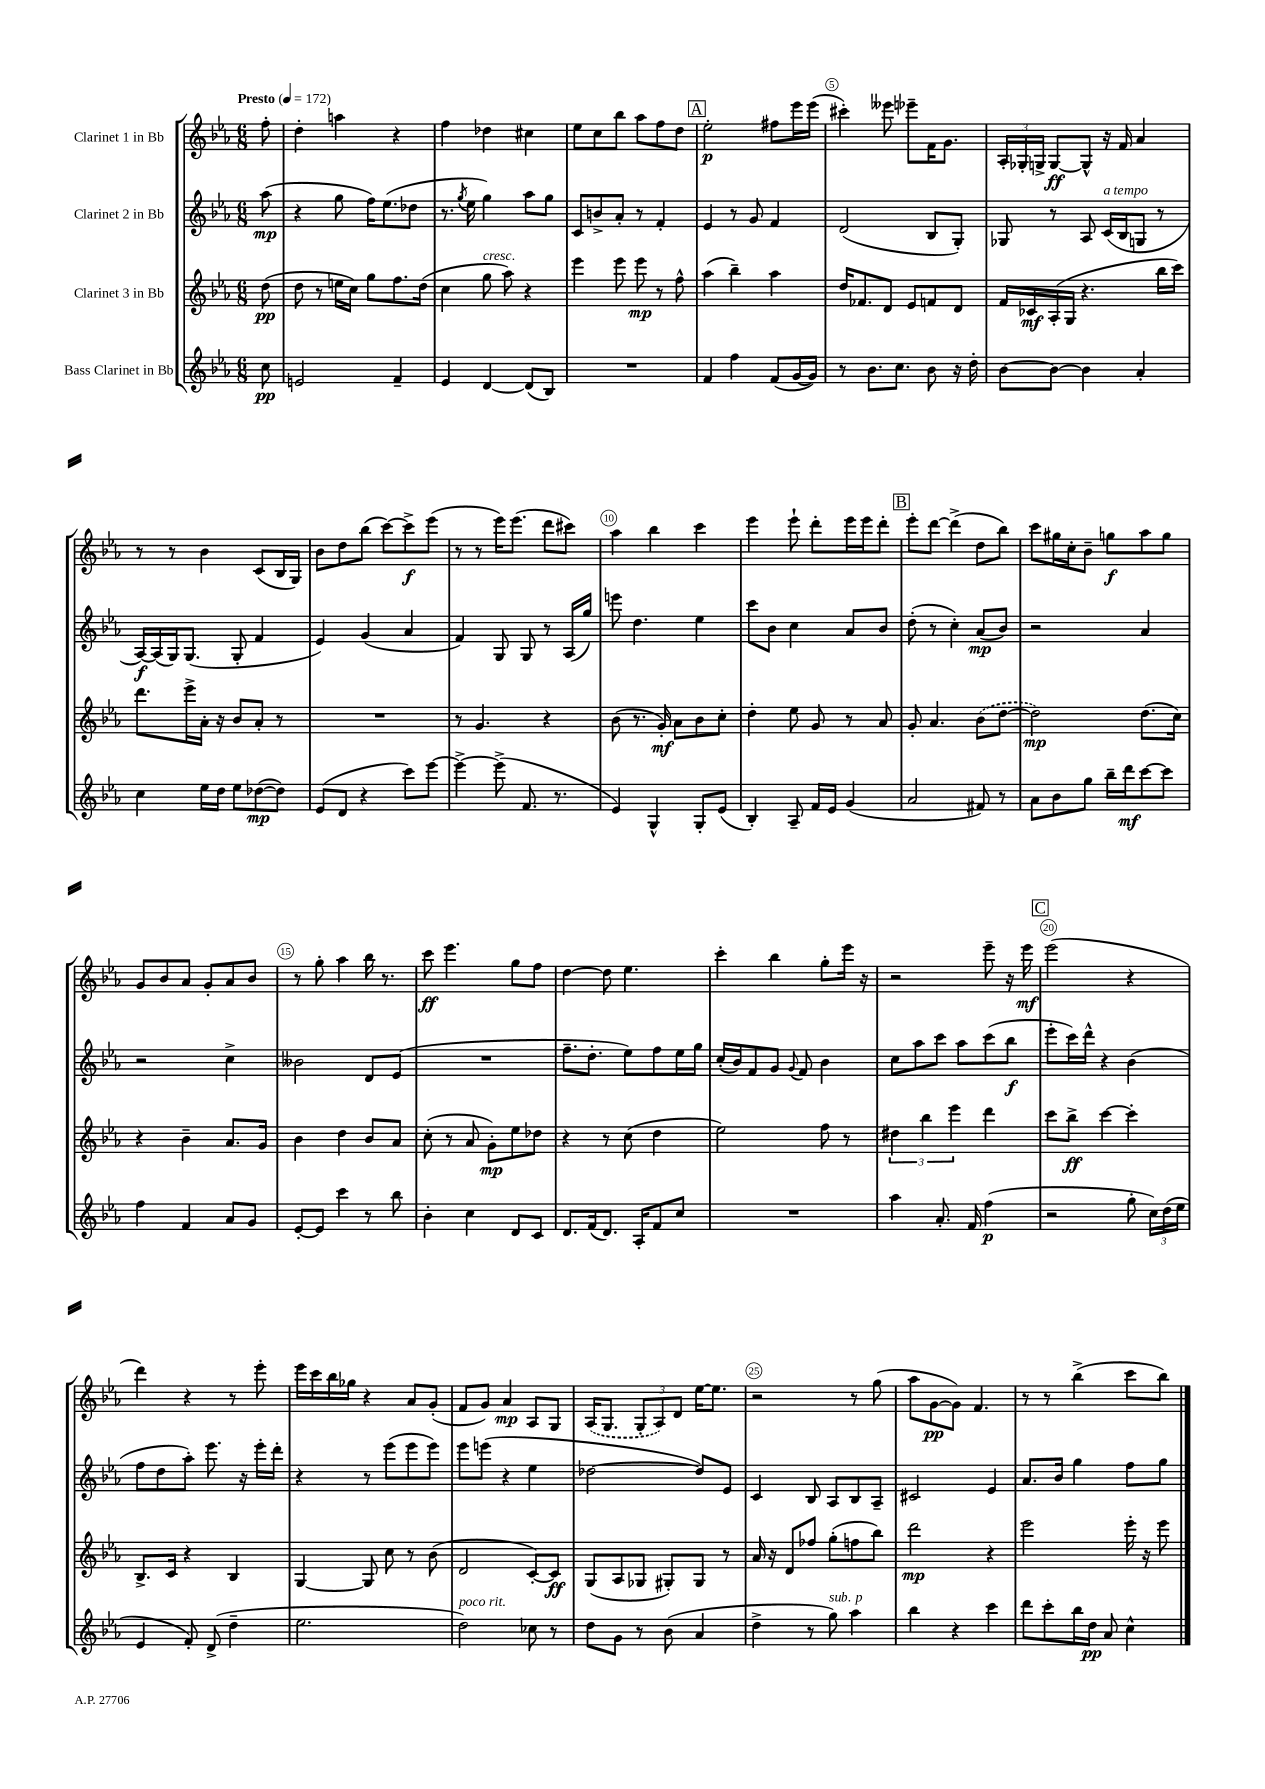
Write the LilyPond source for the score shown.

<<
\new StaffGroup <<
\new Staff = "s0" \with { instrumentName = "Clarinet 1 in Bb" } {
    \clef treble \key ees \major \numericTimeSignature \time 6/8 \partial 8 \tempo "Presto" 4 = 172
    \autoBeamOff f''8-. |
    d''4-. a''4 r4 |
    f''4 des''4 cis''4 |
    ees''8[ c''8 bes''8] aes''8[ f''8 d''8] |
    \mark \markup { \box "A" } ees''2-.\p fis''8[ ees'''16 ees'''16]( |
    cis'''4-.) eeses'''8 ees'''8[-- f'16 g'8.] |
    \tuplet 3/2 { aes16[-. ges16-. g16]-> } g8[~\ff g8]-^ r16 f'16 aes'4 |
    r8 r8 bes'4 c'8[( bes16 g16]) |
    bes'8[ d''8 bes''8]( c'''8[~) c'''8->\f ees'''8]( |
    r8 r8 ees'''16[) ees'''8.]( d'''8[ cis'''8]) |
    aes''4 bes''4 c'''4 |
    ees'''4 ees'''8-! d'''8[-. ees'''16 ees'''16 d'''8]-. |
    \mark \markup { \box "B" } ees'''8[-. d'''8]~ d'''4->( d''8[ bes''8]) |
    c'''8[ gis''16 c''16-. bes'8]-- g''8[\f aes''8 g''8] |
    g'8[ bes'8 aes'8] g'8[-. aes'8 bes'8] |
    r8 g''8-. aes''4 bes''16 r8. |
    c'''8\ff ees'''4. g''8[ f''8] |
    d''4~ d''8 ees''4. |
    c'''4-. bes''4 g''8[-. ees'''16] r16 |
    r2 ees'''8-- r16 ees'''16\mf |
    \mark \markup { \box "C" } ees'''2( r4 |
    d'''4) r4 r8 ees'''8-. |
    ees'''16[ c'''16 bes''16 ges''16] r4 aes'8[ g'8]-.( |
    f'8[ g'8]) aes'4\mp aes8[ g8] |
    \once \slurDashed aes16[( g8.] \tuplet 3/2 { g8[-. aes8) d'8] } ees''16[~ ees''8.] |
    r2 r8 g''8( |
    aes''8[ g'8~\pp g'8]) f'4. |
    r8 r8 bes''4->( c'''8[ bes''8]) \bar "|." |
}
\new Staff = "s1" \with { instrumentName = "Clarinet 2 in Bb" } {
    \clef treble \key ees \major \numericTimeSignature \time 6/8 \partial 8
    \autoBeamOff aes''8\mp( |
    r4 g''8 f''16[) ees''8.( des''8] |
    r8. \acciaccatura { g''8 } ees''16 g''4) aes''8[ g''8] |
    c'8[ b'8-> aes'8]-. r8 f'4-. |
    \mark \markup { \box "A" } ees'4 r8 g'8 f'4 |
    d'2( bes8[ g8]-.) |
    ges8 r8 aes8 c'16[^\markup { \italic "a tempo" }( bes16 g8] r8 |
    aes16[~\f) aes16( g16) g8.]( g8-. f'4 |
    ees'4) g'4( aes'4 |
    f'4) g8 g8 r8 aes16[( g''16]) |
    e'''8 d''4. ees''4 |
    c'''8[ bes'8] c''4 aes'8[ bes'8] |
    \mark \markup { \box "B" } d''8-.( r8 c''4-.) aes'8[\mp( bes'8]) |
    r2 aes'4 |
    r2 c''4-> |
    beses'2 d'8[ ees'8]( |
    R2. |
    f''8.[-- d''8.]-. ees''8[) f''8 ees''16 g''16] |
    c''16[-.( bes'16) f'8 g'8] \appoggiatura { g'8 } f'8 bes'4 |
    c''8[ aes''8 c'''8] aes''8[ c'''8( bes''8]\f |
    \mark \markup { \box "C" } ees'''8[-. c'''16) d'''16]-^ r4 bes'4( |
    f''8[ d''8 aes''8]-.) ees'''8. r16 ees'''16[-. d'''16]-. |
    r4 r8 ees'''8[( ees'''8 ees'''8]) |
    ees'''8[ e'''8]( r4 ees''4 |
    des''2~ des''8[) ees'8] |
    c'4 bes8 aes8[ bes8 aes8]-- |
    cis'2 ees'4 |
    aes'8.[ bes'16] g''4 f''8[ g''8] \bar "|." |
}
\new Staff = "s2" \with { instrumentName = "Clarinet 3 in Bb" } {
    \clef treble \key ees \major \numericTimeSignature \time 6/8 \partial 8
    \autoBeamOff d''8\pp( |
    d''8 r8 e''16[ c''16]) g''8[ f''8. d''16]( |
    c''4 g''8^\markup { \italic "cresc." } aes''8) r4 |
    ees'''4 ees'''8 ees'''8\mp r8 f''8-^ |
    \mark \markup { \box "A" } aes''4( bes''4--) aes''4 |
    d''16[ fes'8. d'8] ees'8[ f'8 d'8] |
    f'16[ ces'16\mf aes16-.( g16] r4. bes''16[ c'''16]) |
    d'''8.[ ees'''16-> aes'16]-. r16 bes'8[ aes'8]-. r8 |
    R2. |
    r8 g'4. r4 |
    bes'8( r8. g'16-.\mf) aes'8[ bes'8 c''8]-. |
    d''4-. ees''8 g'8 r8 aes'8 |
    \mark \markup { \box "B" } g'8-. aes'4. \once \slurDashed bes'8[( d''8]~ |
    d''2\mp) d''8.[( c''16]) |
    r4 bes'4-- aes'8.[ g'16] |
    bes'4 d''4 bes'8[ aes'8] |
    c''8-.( r8 aes'8 g'8[-.\mp) ees''8 des''8] |
    r4 r8 c''8( d''4 |
    ees''2) f''8 r8 |
    \tuplet 3/2 { dis''4 bes''4 ees'''4 } d'''4 |
    \mark \markup { \box "C" } c'''8[ bes''8]->\ff c'''4~ c'''4-. |
    bes8.[-> c'16] r4 bes4 |
    g4~ g8 c''8 r8 bes'8( |
    d'2 c'8[~-.) c'8]\ff |
    g8[( aes8 ges8] gis8[-.) gis8] r8 |
    aes'16 r16 d'8[ fes''8] g''8[-.( f''8 bes''8]) |
    d'''2\mp r4 |
    ees'''2 ees'''16-. r16 ees'''8 \bar "|." |
}
\new Staff = "s3" \with { instrumentName = "Bass Clarinet in Bb" } {
    \clef treble \key ees \major \numericTimeSignature \time 6/8 \partial 8
    \autoBeamOff c''8\pp |
    e'2 f'4-- |
    ees'4 d'4~ d'8[( bes8]) |
    R2. |
    \mark \markup { \box "A" } f'4 f''4 f'8[( g'16~ g'16]) |
    r8 bes'8.[ c''8.] bes'8 r16 d''16-. |
    bes'8[~ bes'8]~ bes'4 aes'4-. |
    c''4 ees''16[ d''16] ees''8[ des''8~\mp( des''8]) |
    ees'8[( d'8] r4 c'''8[) ees'''8]~ |
    ees'''4~-> ees'''8->( f'8. r8. |
    ees'4) g4-^ g8[-. ees'8]( |
    bes4-.) aes8-- f'16[ ees'16] g'4( |
    \mark \markup { \box "B" } aes'2 fis'8) r8 |
    aes'8[ bes'8 g''8] bes''16[-- d'''16\mf c'''8~ c'''8] |
    f''4 f'4 aes'8[ g'8] |
    ees'8[~-. ees'8] c'''4 r8 bes''8 |
    bes'4-. c''4 d'8[ c'8] |
    d'8.[ f'16( d'8.]) aes16[-. f'8 c''8] |
    R2. |
    aes''4 aes'8.-. f'16 f''4\p( |
    \mark \markup { \box "C" } r2 g''8-. \tuplet 3/2 { c''16[) d''16( ees''16] } |
    ees'4 f'8-.) d'8->( d''4-- |
    ees''2. |
    d''2^\markup { \italic "poco rit." }) ces''8 r8 |
    d''8[ g'8] r8 bes'8( aes'4 |
    d''4-> r8 g''8^\markup { \italic "sub. p" }) aes''4 |
    bes''4 r4 c'''4 |
    d'''8[ c'''8-. bes''16 d''16]\pp aes'8 c''4-^ \bar "|." |
}
>>
>>
\layout { \context { \Score \override BarNumber.break-visibility = ##(#f #t #t) barNumberVisibility = #(every-nth-bar-number-visible 5) \override BarNumber.stencil = #(make-stencil-circler 0.1 0.3 ly:text-interface::print) } }
